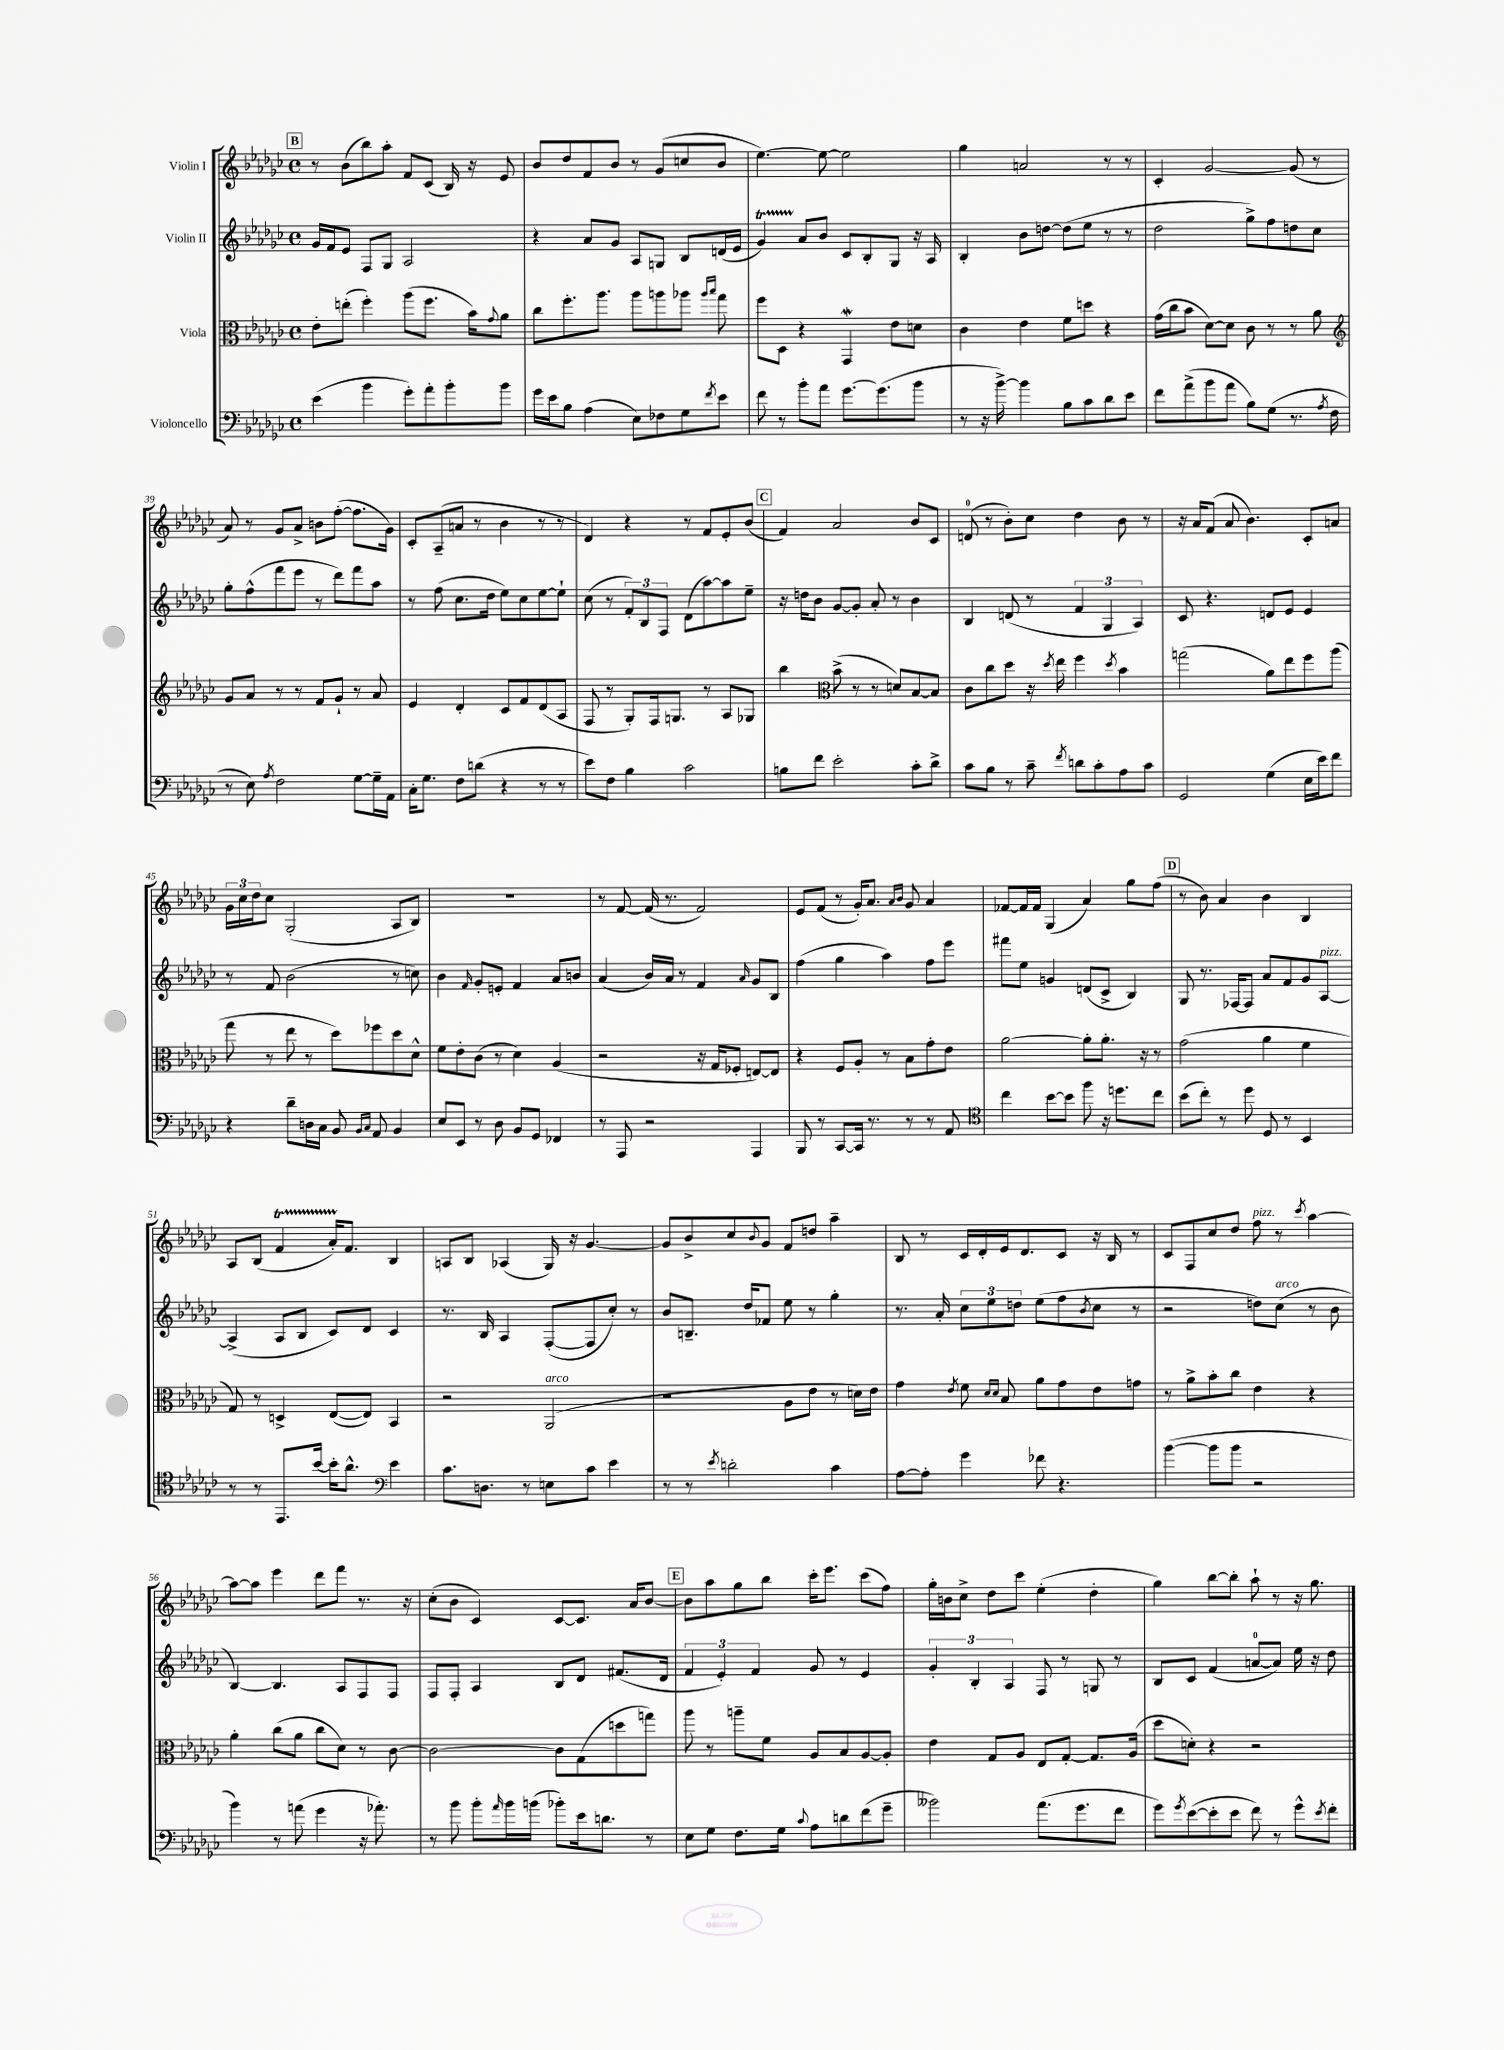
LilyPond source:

<<
\new StaffGroup <<
\new Staff = "s0" \with { instrumentName = "Violin I" } {
    \clef treble \key ges \major \defaultTimeSignature \time 4/4
    \mark \markup { \box "B" } r8 bes'8( bes''8) aes''8-. f'8 ces'8( bes16) r16 ees'8 |
    bes'8 des''8 f'8 bes'8 r8 ges'8( c''8 bes'8 |
    ees''4.~) ees''8~ ees''2 |
    ges''4 a'2 r8 r8 |
    ces'4-. ges'2~ ges'8( r8 |
    aes'8) r8 ges'8 aes'8-> b'8 f''8~-.( f''8. ges'16) |
    ces'8-. aes8--( a'8 r8 bes'4 r8 r8 |
    des'4) r4 r8 f'8 ees'8-. bes'8( |
    \mark \markup { \box "C" } f'4) aes'2 bes'8 ces'8 |
    d'8-0( r8 bes'8-.) ces''8 des''4 bes'8 r8 |
    r16 aes'16 f'8( aes'8 bes'4.) ces'8-. a'8 |
    \tuplet 3/2 { ges'16 ces''16 des''16 } ces''8 ges2-.( aes8 bes8) |
    R1 |
    r8 f'8~ f'16( r8. f'2) |
    ees'8 f'8( r8 ges'16-.) aes'8. \grace { aes'16 bes'16 } ges'8 aes'4 |
    fes'8~ fes'16 fes'16 ges4( aes'4) ges''8 f''8( |
    \mark \markup { \box "D" } r8 bes'8) aes'4 bes'4 bes4 |
    aes8 bes8( f'4\startTrillSpan aes'16-.) f'8.\stopTrillSpan bes4 |
    a8 bes8 aes4( ges16) r16 ges'4.~ |
    ges'8 bes'8-> ces''8 \appoggiatura { bes'8 } ges'8 f'8 d''8 aes''4-- |
    bes8 r8 ces'16 des'16-. ees'16 des'8. ces'8 r16 bes16 r8 |
    ces'8 f8 ces''8 des''8 f''8^\markup { \italic "pizz." } r8 \acciaccatura { ces'''8 } aes''4~ |
    aes''8~ aes''8 ees'''4 des'''8 f'''8 r8. r16 |
    ces''8-.( bes'8 ces'4) ces'8~ ces'8. aes'16 bes'8~ |
    \mark \markup { \box "E" } bes'8 aes''8 ges''8 bes''8 ces'''16-. ees'''8. ces'''8( f''8) |
    ges''16-. b'16 ces''8-> des''8 ces'''8 ees''4-.( des''4-. |
    ges''4) bes''8~ bes''8-. aes''8-! r8 r16 ges''8. \bar "|." |
}
\new Staff = "s1" \with { instrumentName = "Violin II" } {
    \clef treble \key ges \major \defaultTimeSignature \time 4/4
    \mark \markup { \box "B" } ges'16 f'16 ees'8 f8 ges8 aes2 |
    r4 aes'8 ges'8 aes8 g8 bes8 d'16( ees'16 |
    ges'4\startTrillSpan) aes'8\stopTrillSpan bes'8 ces'8 bes8-. ges8 r16 aes16 |
    bes4-. bes'8 d''8~ d''8( ees''8 r8 r8 |
    des''2 ges''8->) f''8 d''8 ces''8 |
    ges''8-. f''8-^( f'''8 ees'''8 r8 des'''8) f'''8 aes''8 |
    r8 f''8( ces''8. des''16 ees''8) ces''8 ees''8~ ees''8-! |
    ces''8( r8 \tuplet 3/2 { f'8-.) bes8 f8 } des'8( aes''8~) aes''8 ees''8-- |
    \mark \markup { \box "C" } r16 d''16 bes'8 ges'8~ ges'8-. aes'8-. r8 bes'4 |
    bes4 d'8( r8 \tuplet 3/2 { f'4 ges4 aes4) } |
    ces'8 r4. d'8 ees'8 ees'4 |
    r8 f'8 bes'2( r8 c''8) |
    bes'4 \grace { f'16 } ges'8-. e'8-. f'4 aes'8 b'8 |
    aes'4( bes'16) aes'16 r8 f'4 \grace { aes'16 } ges'8 bes8 |
    f''4( ges''4 aes''4) f''8 ees'''8 |
    fis'''8 ees''8 g'4 d'8( ces'8-> bes4) |
    \mark \markup { \box "D" } ges8 r8. fes16~ fes8 aes'8 f'8 ges'8 aes8~^\markup { \italic "pizz." } |
    aes4->( aes8 bes8 ces'8) des'8 ces'4 |
    r8. bes16 aes4 f8~-.( f8 ces''8-.) r8 |
    bes'8 b8.-- des''16 fes'8 ees''8 r8 ges''4-. |
    r8. aes'16-. \tuplet 3/2 { ces''8 ees''8 d''8 } ees''8( f''8 \acciaccatura { bes'8 } ces''8 r8 |
    r2 d''8) ces''8^\markup { \italic "arco" }( r8 bes'8 |
    bes4~) bes4. aes8 f8 f8 |
    f8 f8-. aes4 bes8 des'8 fis'8.( des'16 |
    \mark \markup { \box "E" } \tuplet 3/2 { f'4 ees'4-.) f'4 } ges'8 r8 ees'4 |
    \tuplet 3/2 { ges'4-. bes4-. aes4 } f8 r8 g8 r8 |
    bes8 ces'8 f'4( a'8-0~ a'8) ees''16 r16 des''8 \bar "|." |
}
\new Staff = "s2" \with { instrumentName = "Viola" } {
    \clef alto \key ges \major \defaultTimeSignature \time 4/4
    \mark \markup { \box "B" } ees'8-. e''8-.( f''4-.) aes''8( f''8. bes'16) \appoggiatura { ges'8 } aes'8 |
    ces''8 f''8.-. aes''8. aes''8 a''8 aes''8 \grace { aes''16 bes''16 } ges''8 |
    f''8 des8 r4 ges,4\mordent ees'8 d'8 |
    ces'4 ees'4 f'8 d''8 r4 |
    ges'16( ces''16 bes'8 des'8~) des'8 ces'8 r8 r8 aes'8 |
    \clef treble ges'8 aes'8 r8 r8 f'8 ges'8-! r8 aes'8 |
    ees'4 des'4-. ces'8 f'8 des'8( aes8 |
    f8 r8 ges8-.) f16 g8. r8 aes8 ges8 |
    \mark \markup { \box "C" } bes''4 \clef alto bes'8->( r8 r8 d'8) bes8~ bes8 |
    ces'8 ces''8 des''8 r16 \acciaccatura { des''8 } ees''16 f''4 \acciaccatura { des''8 } bes'4 |
    g''2( aes'8) ees''8 f''8 aes''8( |
    ges''8 r8 ees''8 r8 des''8) fes''8 des''8 des'8-^ |
    f'8 ees'8-. ces'8( r8 des'4) aes4( |
    r2 r16 ges16 fes8-. e8~) e8 |
    r4 f8 aes8-. r8 bes8 ges'8-. ees'8 |
    aes'2~ aes'8-. aes'8.-. r16 r8 |
    \mark \markup { \box "D" } ges'2( aes'4 f'4 |
    ges8) r8 d4-> ees8~( ees8) bes,4 |
    r2 aes,2^\markup { \italic "arco" }( |
    r2 aes8 ees'8 r8 d'16) ees'16 |
    ges'4 \acciaccatura { ees'8 } f'8 \grace { des'16 des'16 } bes8 aes'8 ges'8 ees'8 g'8 |
    r8 aes'8-> bes'8-. ces''8 ees'4 r4 |
    aes'4-. ces''8( aes'8 ces''8 des'8) r8 ces'8~ |
    ces'2~ ces'8 ges8( d''8 g''8) |
    \mark \markup { \box "E" } aes''8 r8 a''8-- f'8 aes8 bes8 aes8~ aes8-. |
    ees'4 ges8 aes8 ees8 ges8~-. ges8. aes16( |
    des''8 d'8-.) r4 r2 \bar "|." |
}
\new Staff = "s3" \with { instrumentName = "Violoncello" } {
    \clef bass \key ges \major \defaultTimeSignature \time 4/4
    \mark \markup { \box "B" } ees'4( bes'4 ges'8-.) aes'8-. bes'8-. bes'8 |
    ges'16 ees'16 bes8 aes4( ees8) fes8 ges8 \acciaccatura { f'8 } ees'8 |
    f'8 r8 bes'8-. aes'8 ges'8.~ ges'8.( bes'8 |
    r8 r16 bes'16~->) bes'4 bes8 ces'8 des'8 ees'8 |
    f'8 aes'8->( bes'8 aes'8 bes8) ges8( r8. \acciaccatura { aes8 } f16 |
    r8 ees8) \acciaccatura { aes8 } f2 ges8~ ges16-- aes,16 |
    ces16-. ges8. f8 d'8( r4 r8 r8 |
    ees'8) f8 bes4 ces'2 |
    \mark \markup { \box "C" } b8 f'8 ees'2-. ces'8-. des'8-> |
    ces'8 bes8 r8 ces'8-- \acciaccatura { f'8 } d'8 ces'8-. aes8 ces'8 |
    ges,2 ges4( ees16 ees'16) f'8 |
    r4 des'8-- d16 ces16 bes,8 \grace { bes,16 ces16 } aes,8 bes,4 |
    ees8 ees,8 r8 des8 bes,8 ges,8 fes,4 |
    r8 aes,,8 r2 aes,,4 |
    bes,,8 r8 ces,8~ ces,16 r8. r8 r8 aes,8 |
    \clef tenor ces''4 bes'8~ bes'8 f''8 r16 d''8. ces''8 |
    \mark \markup { \box "D" } bes'8( ces''8-.) r8 des''8 des8 r8 bes,4 |
    r8 r8 ees,8. bes'16~ bes'16-. aes'8.-^ \clef bass ees'4 |
    ces'8. d8. r8 e8 ces'8 ees'4 |
    r8 r8 \acciaccatura { ees'8 } d'2-. ces'4 |
    aes8~ aes8-. ges'4 fes'8 r4. |
    bes'4~( bes'8 bes'8 r2 |
    bes'4) r8 a'8( ges'4 r16 aes'8.-.) |
    r8 bes'8 bes'8-. \grace { aes'16 } bes'16 b'16( bes'8-.) ees'16 d'8. r8 |
    \mark \markup { \box "E" } ees8 ges8 f8. ges16 \appoggiatura { ces'8 } aes8 d'8 f'8( ges'8-- |
    beses'2) aes'8.( ges'8. f'8 |
    ges'8) \acciaccatura { ges'8 } ees'8~( ees'8-. ees'8 f'8) r8 ges'8-^ \acciaccatura { ees'8 } f'8-. \bar "|." |
}
>>
>>
\layout { \context { \Score currentBarNumber = #34 } }
